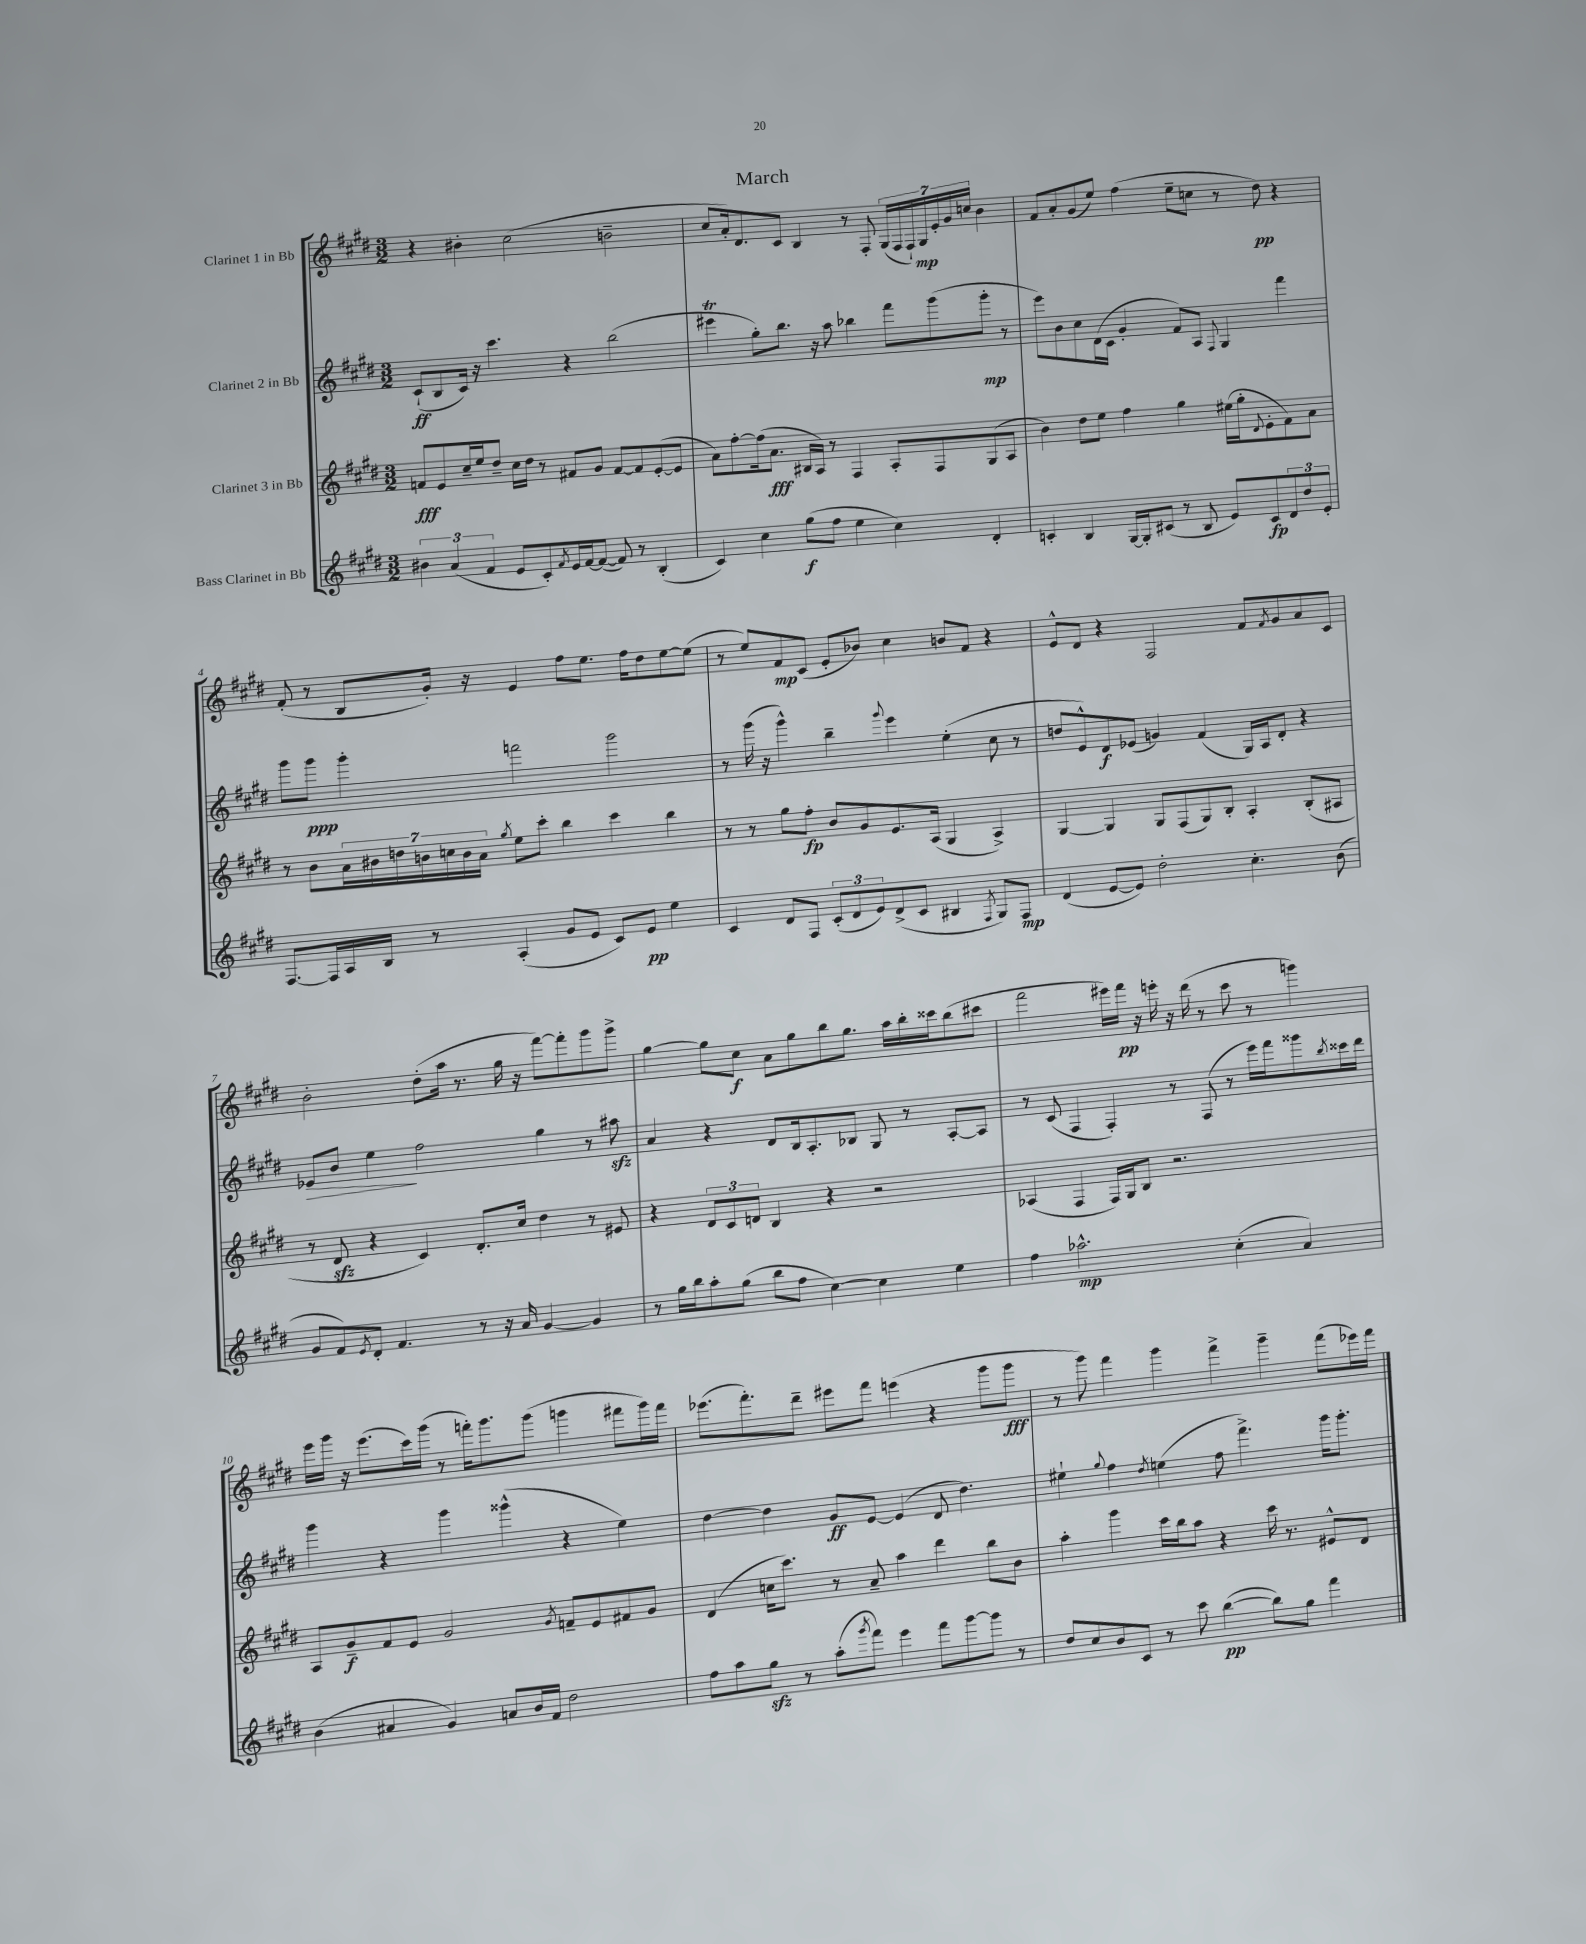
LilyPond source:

\header { title = "March" }
<<
\new StaffGroup <<
\new Staff = "s0" \with { instrumentName = "Clarinet 1 in Bb" } {
    \clef treble \key e \major \numericTimeSignature \time 3/2
    r4 bis'4-. cis''2( b'2-- |
    cis''8 a'16-.) dis'8. cis'8 b4 r8 fis8-. \tuplet 7/4 { gis16( fis16 fis16-!) gis16\mp e'16-. gis'16 c''16 } b'4 |
    fis'8 a'8-. gis'8( e''8) fis''4( e''8-- c''8 r8 dis''8\pp) r4 |
    fis'8-.( r8 b8 gis'16-.) r16 e'4 fis''8 e''8. fis''16 dis''8 e''8~ e''8( |
    r8 e''8) fis'8\mp cis'8( e'8-. bes'8) cis''4 b'8 fis'8 r4 |
    e'8-^ dis'8 r4 fis2 fis'8 \acciaccatura { fis'8 } gis'8 a'8 cis'8 |
    b'2-. dis''8-.( a''16 r8. gis''16 r16 fis'''8~) fis'''8-. gis'''8 gis'''8-> |
    gis''4~ gis''8 cis''8\f a'8 gis''8 b''8 gis''8. a''16 b''16-. cisis'''16 b''8( cis'''8 |
    fis'''2 eis'''16) fis'''16\pp r16 e'''16-. r16 dis'''16( r8 cis'''8 r8 g'''4) |
    e'''16 gis'''16 r16 e'''8.( cis'''16) gis'''16( r8 f'''16-.) gis'''8. gis'''8( g'''4 fis'''8 g'''16) fis'''16 |
    ees'''8.( fis'''8.-.) dis'''8-- eis'''8 fis'''8 e'''4( r4 gis'''8 gis'''8\fff |
    r8 gis'''8) fis'''4 gis'''4 fis'''4-> gis'''4-- fis'''8( ees'''16) fis'''16 \bar "|." |
}
\new Staff = "s1" \with { instrumentName = "Clarinet 2 in Bb" } {
    \clef treble \key e \major \numericTimeSignature \time 3/2
    cis'8-!\ff( b8 cis'16) r16 cis'''4. r4 b''2( |
    eis'''4\trill gis''8-.) b''8. r16 a''8 bes''4 fis'''8 gis'''8( gis'''8-.\mp r8 |
    e'''8) b'8 cis''8 dis'16( cis'16 gis'4-. fis'8) a8 \appoggiatura { fis8 } gis4 fis'''4 |
    gis'''8 gis'''8\ppp gis'''4-. f'''2 gis'''2 |
    r8 gis'''16( r16 gis'''4-^) b''4-- \appoggiatura { gis'''8 } e'''4 e''4-.( cis''8 r8 |
    d''8 e'8-^) dis'8\f ees'8( g'4) fis'4( gis16) a16 dis'8-. r4 |
    ees'8\> b'8 e''4\! fis''2 gis''4 r8 ais''8\sfz |
    a'4 r4 dis'8 b16 a8.-. bes8 gis8 r8 a8~-. a8 |
    r8 cis'8( fis4 fis4-.) r8 fis8( r8 e'''16) fis'''16 gisis'''8 \acciaccatura { b''8 } cisis'''16 dis'''16 |
    gis'''4 r4 gis'''4 gisis'''4-^( r4 e''4) |
    dis''4~ dis''4 gis'8\ff e'8~ e'4( dis'8 dis''4.) |
    eis''4-! \appoggiatura { gis''8 } fis''4 \acciaccatura { dis''8 } e''4( fis''8 fis'''4.->) gis'''16 gis'''8.-. \bar "|." |
}
\new Staff = "s2" \with { instrumentName = "Clarinet 3 in Bb" } {
    \clef treble \key e \major \numericTimeSignature \time 3/2
    f'8\fff e'8 cis''16-- e''16 dis''8-- cis''16 dis''16 r8 fis'8 gis'8 fis'8~ fis'8 e'8~-.( e'8 |
    a'8) fis''8~-. fis''16( a'8.\fff bis16 a16) r8 fis4 a8-. fis8 gis8( a8 |
    b'4) dis''8 e''8 fis''4 gis''4 eis''16( gis''16-. \appoggiatura { dis'8 } e'8-. fis'8) a'8 |
    r8 b'8 \tuplet 7/4 { a'16 bis'16 d''16 b'16 c''16 b'16 a'16 } \acciaccatura { gis''8 } e''8 cis'''8-. b''4 cis'''4 b''4 |
    r8 r8 gis''8 fis''8-.\fp b'8 gis'8 e'8. a16( gis4 a4->) |
    gis4~ gis4 gis8 fis8( gis8) b8-. a4-. b8-.( ais8 |
    r8 dis'8\sfz r4 cis'4) dis'8.-. cis''16 dis''4 r8 eis'8 |
    r4 \tuplet 3/2 { dis'8 cis'8 d'8 } b4 r4 r2 |
    aes4( fis4 fis16) gis16 b8 r2. |
    a8 gis'8--\f fis'8 e'8 gis'2 \acciaccatura { gis'8 } f'8-- e'8 fis'8 gis'8 |
    dis'4( c''16 cis'''8.) r8 a'8-- a''4 dis'''4 b''8 b'8 |
    a''4-. gis'''4 cis'''16 b''16 a''8 r4 cis'''16 r8. eis'8-^ dis'8 \bar "|." |
}
\new Staff = "s3" \with { instrumentName = "Bass Clarinet in Bb" } {
    \clef treble \key e \major \numericTimeSignature \time 3/2
    \tuplet 3/2 { bis'4 a'4( fis'4 } e'8 cis'8-.) \acciaccatura { fis'8 } e'16 fis'16~ fis'8~( fis'8) r8 b4-.( |
    cis'4) cis''4 gis''8\f( fis''8 e''4 cis''4) dis'4-. |
    c'4-. b4 gis16~ gis16-. cis'8( r8 b8 e'8) cis'8\fp \tuplet 3/2 { dis'8 dis''8 e'8-. } |
    fis8.~ fis16 a16 b16 r8 a4-.( gis'8 e'8 cis'8) e'8\pp e''4 |
    cis'4 dis'8 fis8 \tuplet 3/2 { cis'8-.( dis'8 e'8) } dis'8->( cis'8 bis4 \acciaccatura { fis8 } gis8) fis8\mp |
    dis'4( e'8~ e'8) dis''2-. cis''4.-. b'8( |
    gis'8 fis'8) \acciaccatura { e'8 } dis'8-. fis'4. r8 r16 a'16 gis'4~ gis'4 |
    r8 gis''16 b''16 a''8-. gis''8( b''8 fis''8 cis''4~) cis''4 e''4 |
    fis''4 aes''2.-^\mp cis''4-.( a'4) |
    b'4( ais'4 gis'4) a'8 b'16 fis'16 dis''2 |
    fis''8 a''8 gis''8\sfz r8 a''8-.( \acciaccatura { gis'''8 } fis'''8) e'''4 fis'''8 gis'''8~ gis'''8 r8 |
    dis''8 cis''8 b'8 cis'8 r8 cis'''8 b''4~\pp( b''8) gis''8 fis'''4 \bar "|." |
}
>>
>>
